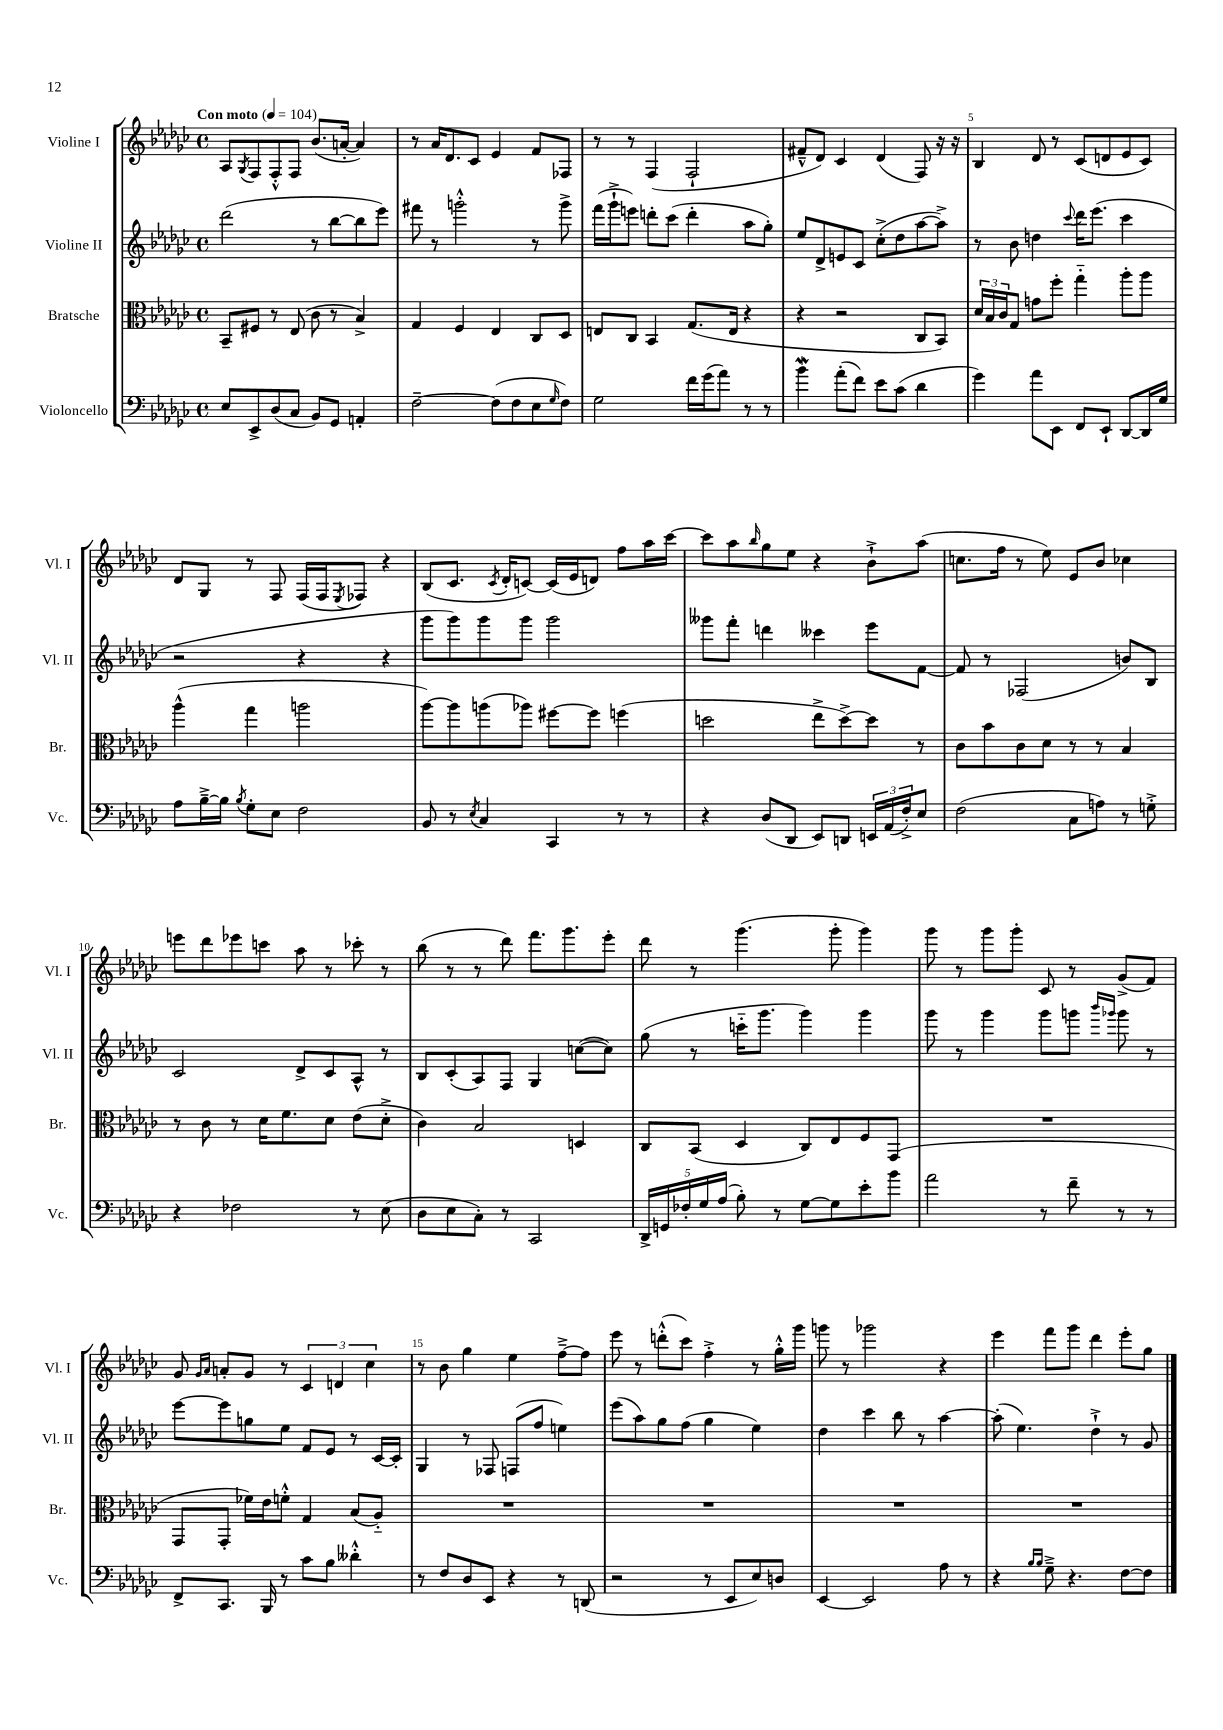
<<
\new StaffGroup <<
\new Staff = "s0" \with { instrumentName = "Violine I" shortInstrumentName = "Vl. I" } {
    \clef treble \key ges \major \defaultTimeSignature \time 4/4 \tempo "Con moto" 4 = 104
    aes8 \acciaccatura { ges8 } f8 f8-.-^ f8 bes'8.( a'16~-. a'4) |
    r8 aes'16 des'8. ces'8 ees'4 f'8 fes8 |
    r8 r8 f4( f2-! |
    fis'8---^ des'8) ces'4 des'4( f8) r16 r16 |
    bes4 des'8 r8 ces'8( d'8 ees'8 ces'8) |
    des'8 ges8 r8 f8 f16( f16 \acciaccatura { ees8 } fes8) r4 |
    bes8( ces'8. \acciaccatura { ces'8 } des'16-. c'8~) c'16( ees'16 d'8) f''8 aes''16 ces'''16~ |
    ces'''8 aes''8 \grace { bes''16 } ges''8 ees''8 r4 bes'8-!-> aes''8( |
    c''8. f''16 r8 ees''8) ees'8 bes'8 ces''4 |
    e'''8 des'''8 ees'''8 c'''8 aes''8 r8 ces'''8-. r8 |
    bes''8( r8 r8 des'''8) f'''8. ges'''8. ees'''8-. |
    des'''8 r8 ges'''4.( ges'''8-. ges'''4) |
    ges'''8 r8 ges'''8 ges'''8-. ces'8 r8 ges'8->( f'8) |
    ges'8 \grace { ges'16 aes'16 } a'8-. ges'8 r8 \tuplet 3/2 { ces'4 d'4 ces''4 } |
    r8 bes'8 ges''4 ees''4 f''8~---> f''8 |
    ees'''8 r8 d'''8-.-^( ces'''8) f''4-.-> r8 ges''16-.-^ ges'''16 |
    g'''8 r8 ges'''2 r4 |
    ees'''4 f'''8 ges'''8 des'''4 ees'''8-. ges''8 \bar "|." |
}
\new Staff = "s1" \with { instrumentName = "Violine II" shortInstrumentName = "Vl. II" } {
    \clef treble \key ges \major \defaultTimeSignature \time 4/4
    des'''2( r8 bes''8~ bes''8 ees'''8) |
    fis'''8 r8 g'''2-.-^ r8 g'''8-> |
    f'''16( ges'''16-!-> e'''8) d'''8-. ces'''8( d'''4-. aes''8 ges''8-.) |
    ees''8 des'8-> e'8 ces'8 ces''8-.->( des''8 aes''8~ aes''8->) |
    r8 bes'8 d''4 \appoggiatura { ces'''8 } des'''16 ees'''8.( ces'''4 |
    r2 r4 r4 |
    ges'''8 ges'''8) ges'''8 ges'''8 ges'''2 |
    geses'''8 f'''8-. d'''4 ceses'''4 ees'''8 f'8~ |
    f'8 r8 fes2( b'8) bes8 |
    ces'2 des'8-> ces'8 aes8-^ r8 |
    bes8 ces'8-.( aes8) f8 ges4 c''8~( c''8) |
    ges''8( r8 c'''16-_ ges'''8. ges'''4) ges'''4 |
    ges'''8 r8 ges'''4 ges'''8 g'''8 \grace { bes'''16 ges'''16 } ges'''8 r8 |
    ees'''8~ ees'''8 g''8 ees''8 f'8 ees'8 r8 ces'16~ ces'16-. |
    ges4 r8 fes8 f8( f''8 e''4) |
    ees'''8( aes''8) ges''8 f''8( ges''4 ees''4) |
    des''4 ces'''4 bes''8 r8 aes''4~ |
    aes''8-.( ees''4.) des''4-!-> r8 ges'8 \bar "|." |
}
\new Staff = "s2" \with { instrumentName = "Bratsche" shortInstrumentName = "Br." } {
    \clef alto \key ges \major \defaultTimeSignature \time 4/4
    bes,8-- fis8 r8 ees8( ces'8 r8 bes4->) |
    ges4 f4 ees4 ces8 des8 |
    e8 ces8 bes,4 ges8.( e16 r4 |
    r4 r2 ces8 bes,8) |
    \tuplet 3/2 { des'16 bes16 ces'16 } ges8 g'8 f''8-. ges''4-_ aes''8-. aes''8 |
    aes''4-^( ges''4 a''2 |
    aes''8~) aes''8 a''8( aes''8) fis''8~ fis''8 f''4( |
    d''2 ees''8-> d''8~->) d''8 r8 |
    ces'8 bes'8 ces'8 des'8 r8 r8 bes4 |
    r8 ces'8 r8 des'16 f'8. des'8 ees'8( des'8-.-> |
    ces'4) bes2 d4 |
    ces8 bes,8( des4 ces8) ees8 f8 ges,8( |
    R1 |
    ges,8 ges,8-. fes'16) ees'16 f'8-.-^ ges4 bes8( aes8-_) |
    R1 |
    R1 |
    R1 |
    R1 \bar "|." |
}
\new Staff = "s3" \with { instrumentName = "Violoncello" shortInstrumentName = "Vc." } {
    \clef bass \key ges \major \defaultTimeSignature \time 4/4
    ees8 ees,8-> des8( ces8 bes,8) ges,8 a,4-. |
    f2~-- f8( f8 ees8 \grace { ges16 } f8) |
    ges2 f'16 ges'16( aes'8) r8 r8 |
    bes'4\mordent aes'8-.( f'8) ees'8 ces'8( des'4 |
    ges'4) aes'8 ees,8 f,8 ees,8-! des,8~ des,16 ges16 |
    aes8 bes16~---> bes16 \acciaccatura { bes8 } ges8-. ees8 f2 |
    bes,8 r8 \acciaccatura { ees8 } ces4 ces,4 r8 r8 |
    r4 des8( des,8 ees,8) d,8 \tuplet 3/2 { e,16 aes,16( f16-.->) } ees8 |
    f2( ces8 a8) r8 g8-.-> |
    r4 fes2 r8 ees8( |
    des8 ees8 ces8-.) r8 ces,2 |
    \tuplet 5/4 { des,16-> g,16 fes16-. ges16 aes16( } bes8-.) r8 ges8~ ges8 ees'8-. bes'8 |
    aes'2 r8 f'8-- r8 r8 |
    f,8-> ces,8. bes,,16 r8 ces'8 bes8 deses'4-.-^ |
    r8 f8 des8 ees,8 r4 r8 d,8( |
    r2 r8 ees,8 ees8) d8 |
    ees,4~ ees,2 aes8 r8 |
    r4 \grace { bes16 bes16 } ges8---> r4. f8~ f8 \bar "|." |
}
>>
>>
\layout { \context { \Score \override BarNumber.break-visibility = ##(#f #t #t) barNumberVisibility = #(every-nth-bar-number-visible 5) } }
